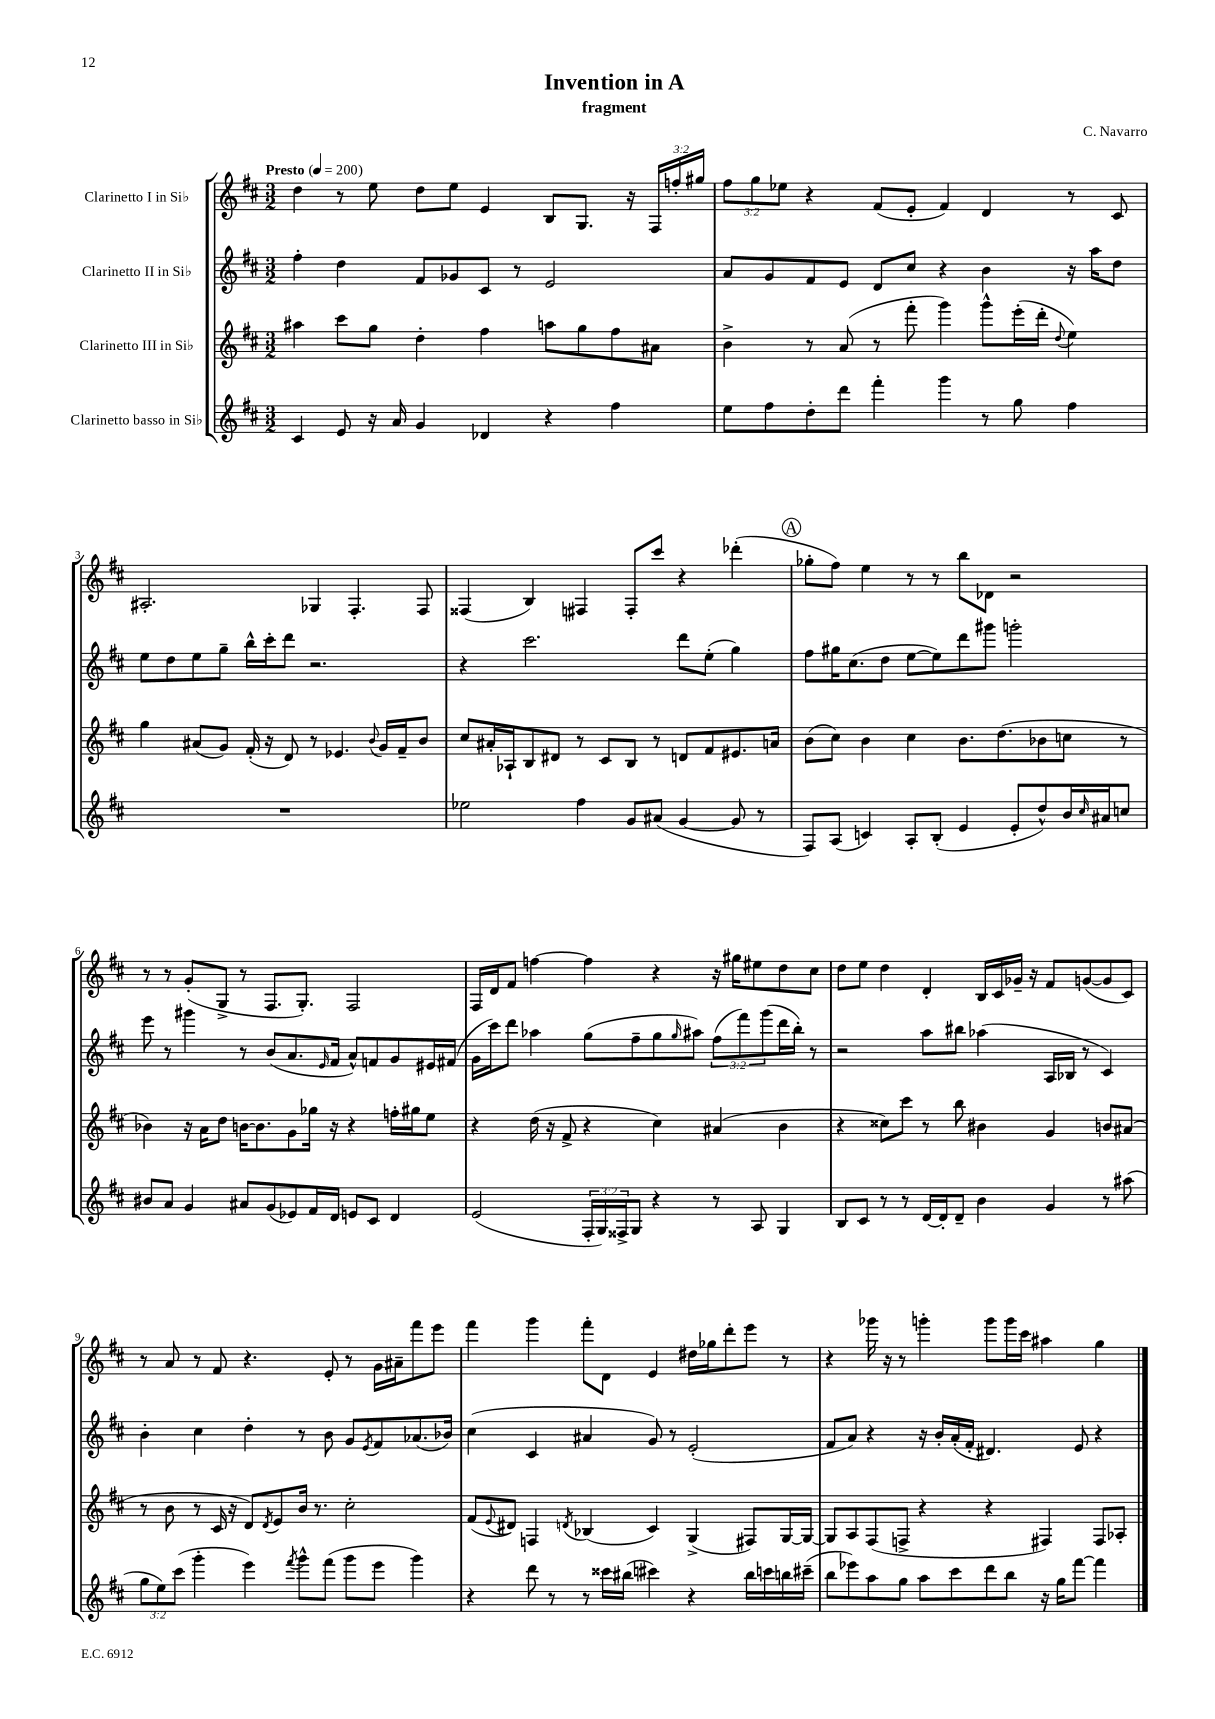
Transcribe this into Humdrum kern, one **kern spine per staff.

**kern	**kern	**kern	**kern
*staff4	*staff3	*staff2	*staff1
*clefG2	*clefG2	*clefG2	*clefG2
*k[f#c#]	*k[f#c#]	*k[f#c#]	*k[f#c#]
*M3/2	*M3/2	*M3/2	*M3/2
*MM200	*MM200	*MM200	*MM200
4c#/	4aa#\	4ff#'\	4dd\
8e/	8ccc#\L	4dd\	8r
16r	8gg\J	.	8ee\
16a/	.	.	.
4g/	4dd'\	8f#/L	8dd\L
.	.	8g-/	8ee\J
4d-/	4ff#\	8c#/J	4e/
.	.	8r	.
4r	8aa\L	2e/	8B/L
.	8gg\	.	8.G/J
4ff#\	8ff#\	.	.
.	.	.	16r
.	8a#\J	.	24F#/LL
.	.	.	24ff'/
.	.	.	24gg#/JJ
=	=	=	=
8ee\L	4b^\	8a/L	12ff#\L
.	.	.	12gg\
8ff#\	.	8g/	.
.	.	.	12ee-\J
8dd'\	8r	8f#/	4r
8ddd\J	(8a/	8e/J	.
4fff#'\	8r	8d/L	(8f#/L
.	8fff#'\	8cc#/J	8e'/J
4ggg\	4ggg\)	4r	4f#/)
8r	8ggg^^\L	4b\	4d/
8gg\	(16eee'\L	.	.
.	16ddd'\JJ	.	.
.	8qqdd/	.	.
4ff#\	4ee\)	16r	8r
.	.	16aa\LK	.
.	.	8dd\J	8c#/
=	=	=	=
1.r	4gg\	8ee\L	2.A#'/
.	.	8dd\	.
.	(8a#/L	8ee\	.
.	8g/J)	8gg~\J	.
.	(16f#'/	16bb^^\LL	.
.	16r	16ccc#'\J	.
.	8d/)	8ddd\J	.
.	8r	2.r	4G-/
.	4.e-/	.	.
.	.	.	4.F#'/
.	8qqb/	.	.
.	16g/LL	.	.
.	16f#~/J	.	.
.	8b/J	.	8F#/
=	=	=	=
2ee-\	8cc#/L	4r	(4F##/
.	16a#'/L	.	.
.	16A-`/J	.	.
.	8B/	2.ccc#\	4B/)
.	8d#/J	.	.
4ff#\	8r	.	4F#/
.	8c#/L	.	.
8g/L	8B/J	.	8F#'/L
(8a#/J	8r	.	8ccc#/J
[4g/	8d/L	8ddd\L	4r
.	8f#/	(8ee'\J	.
8g/]	8.e#/	4gg\)	(4ddd-'\
8r	.	.	.
.	16a/Jk	.	.
=	=	=	=
8F#/L)	(8b\L	8ff#\L	8gg-'\L
(8A/J	8cc#\J)	16gg#\K	8ff#\J)
.	.	(8.cc#\	.
4c/)	4b\	.	4ee\
.	.	8dd\J	.
8A'/L	4cc#\	[8ee\L	8r
(8B'/J	.	8ee\])	8r
4e/	8.b\L	8ddd\	8bb\L
.	.	8ggg#\J	8d-\J
.	(8.dd\	.	.
8e'/L	.	2ggg'\	2r
8dd^^/)	8b-\	.	.
16b/L	8cc\J	.	.
16qqcc#/	.	.	.
16a#/J	.	.	.
8cc/J	8r	.	.
=	=	=	=
8b#/L	4b-\)	8eee\	8r
8a/J	.	8r	8r
4g/	16r	4ggg#\	(8g'/L
.	16a\LK	.	.
.	8dd\J	.	8G^/J
8a#/L	[16b\LK	8r	8r
.	8.b\]	.	.
(8g/	.	(8b/L	8.F#/L
8e-/)	8g\	8.a/	.
.	.	.	8.G'/J)
16f#/L	16gg-\Jk	.	.
.	.	16qqe/	.
16d/JJ	16r	16f#/Jk	.
8e/L	4r	8a^^/L)	2F#/
8c#/J	.	8f/	.
4d/	16ff'\LL	8g/	.
.	16gg#\J	.	.
.	8ee\J	16e#/L	.
.	.	(16f#/JJ	.
=	=	=	=
(2e/	4r	16g\LL	16F#/LL
.	.	16ccc#\J)	16d/J
.	.	8ddd\J	8f#/J
.	(16dd\	4aa-\	[4ff\
.	16r	.	.
.	8f#^/	.	.
24F#'/LL	4r	(8gg\L	4ff\]
24G/)	.	.	.
24F##^/J	.	.	.
8G/J	.	8ff#~\	.
4r	4cc#\)	8gg\	4r
.	.	16qqgg/	.
.	.	8aa#\J)	.
8r	(4a#/	(12ff#\L	16r
.	.	.	16gg#\LK
.	.	12fff#\)	.
8A/	.	.	8ee#\
.	.	(12ggg\	.
4G/	4b\	16ddd\L	8dd\
.	.	16bb'\JJ)	.
.	.	8r	8cc#\J
=	=	=	=
8B/L	4r	2r	8dd\L
8c#/J	.	.	8ee\J
8r	8cc##\L)	.	4dd\
8r	8ccc#\J	.	.
[16d/LL	8r	8aa\L	4d'/
16d'/]J	.	.	.
8d~/J	8bb\	8bb#\J	.
4b\	4b#\	(4aa-\	16B/LL
.	.	.	16c#/
.	.	.	16g-~/JJ
.	.	.	16r
4g/	4g/	16A/LL	8f#/L
.	.	16B-/JJ	.
.	.	8r	([8g/
8r	8b/L	4c#/)	8g/]
(8aa#\	(8a#/J	.	8c#/J)
=	=	=	=
12gg\L	8r	4b'\	8r
12ee\)	.	.	.
.	8b\	.	8a/
(12ccc#\J	.	.	.
4ggg'\	8r	4cc#\	8r
.	16c#/	.	8f#/
.	16r	.	.
4eee\)	8d/L)	4dd'\	4.r
.	8qd/	.	.
.	8e/	.	.
8qfff#/	.	.	.
8ggg^^\L	16b/Jk	8r	.
.	8.r	.	.
(8fff#\J	.	8b\	8e'/
8ggg\L	2cc#'\	8g/L	8r
.	.	8qe/	.
8eee\J	.	8f#/	16g\LL
.	.	.	16a#~\J
4ggg\)	.	(8.a-/	8fff#\
.	.	.	8eee\J
.	.	16b-/Jk)	.
=	=	=	=
4r	(8f#/L	(4cc#\	4fff#\
.	8qqe/	.	.
.	8d#/J)	.	.
8ddd\	4F/	4c#/	4ggg\
8r	.	.	.
.	8qd/	.	.
8r	(4B-/	4a#/	8fff#'\L
16ccc##\LL	.	.	8d\J
(16bb#\JJ	.	.	.
4ccc#\)	4c#/)	8g/)	4e/
.	.	8r	.
4r	(4G^/	(2e'/	16dd#\LL
.	.	.	16gg-\J
.	.	.	8ddd'\
16bb#\LL	8F#/L)	.	8eee\J
16ccc\	.	.	.
16bb\	[16G/L	.	8r
(16ccc#~\JJ	16G/_JJ	.	.
=	=	=	=
8bb\L	8G/]L	8f#/L	4r
8eee-\)	8A/	8a/J)	.
8aa\	(8F#/	4r	16ggg-\
.	.	.	16r
8gg\J	8F^/J	.	8r
8aa\L	4r	16r	4ggg'\
.	.	16b'/LL	.
8ccc#\	.	(16a'/	.
.	.	16f#'/JJ	.
8ddd\	4r	4.d#/)	8ggg\L
8bb\J	.	.	16ggg\L
.	.	.	16ccc#\JJ
16r	4F#/)	.	4aa#\
16gg\LK	.	.	.
[8fff#\J	.	8e/	.
4fff#\]	8F#/L	4r	4gg\
.	8A-'/J	.	.
==	==	==	==
*-	*-	*-	*-
